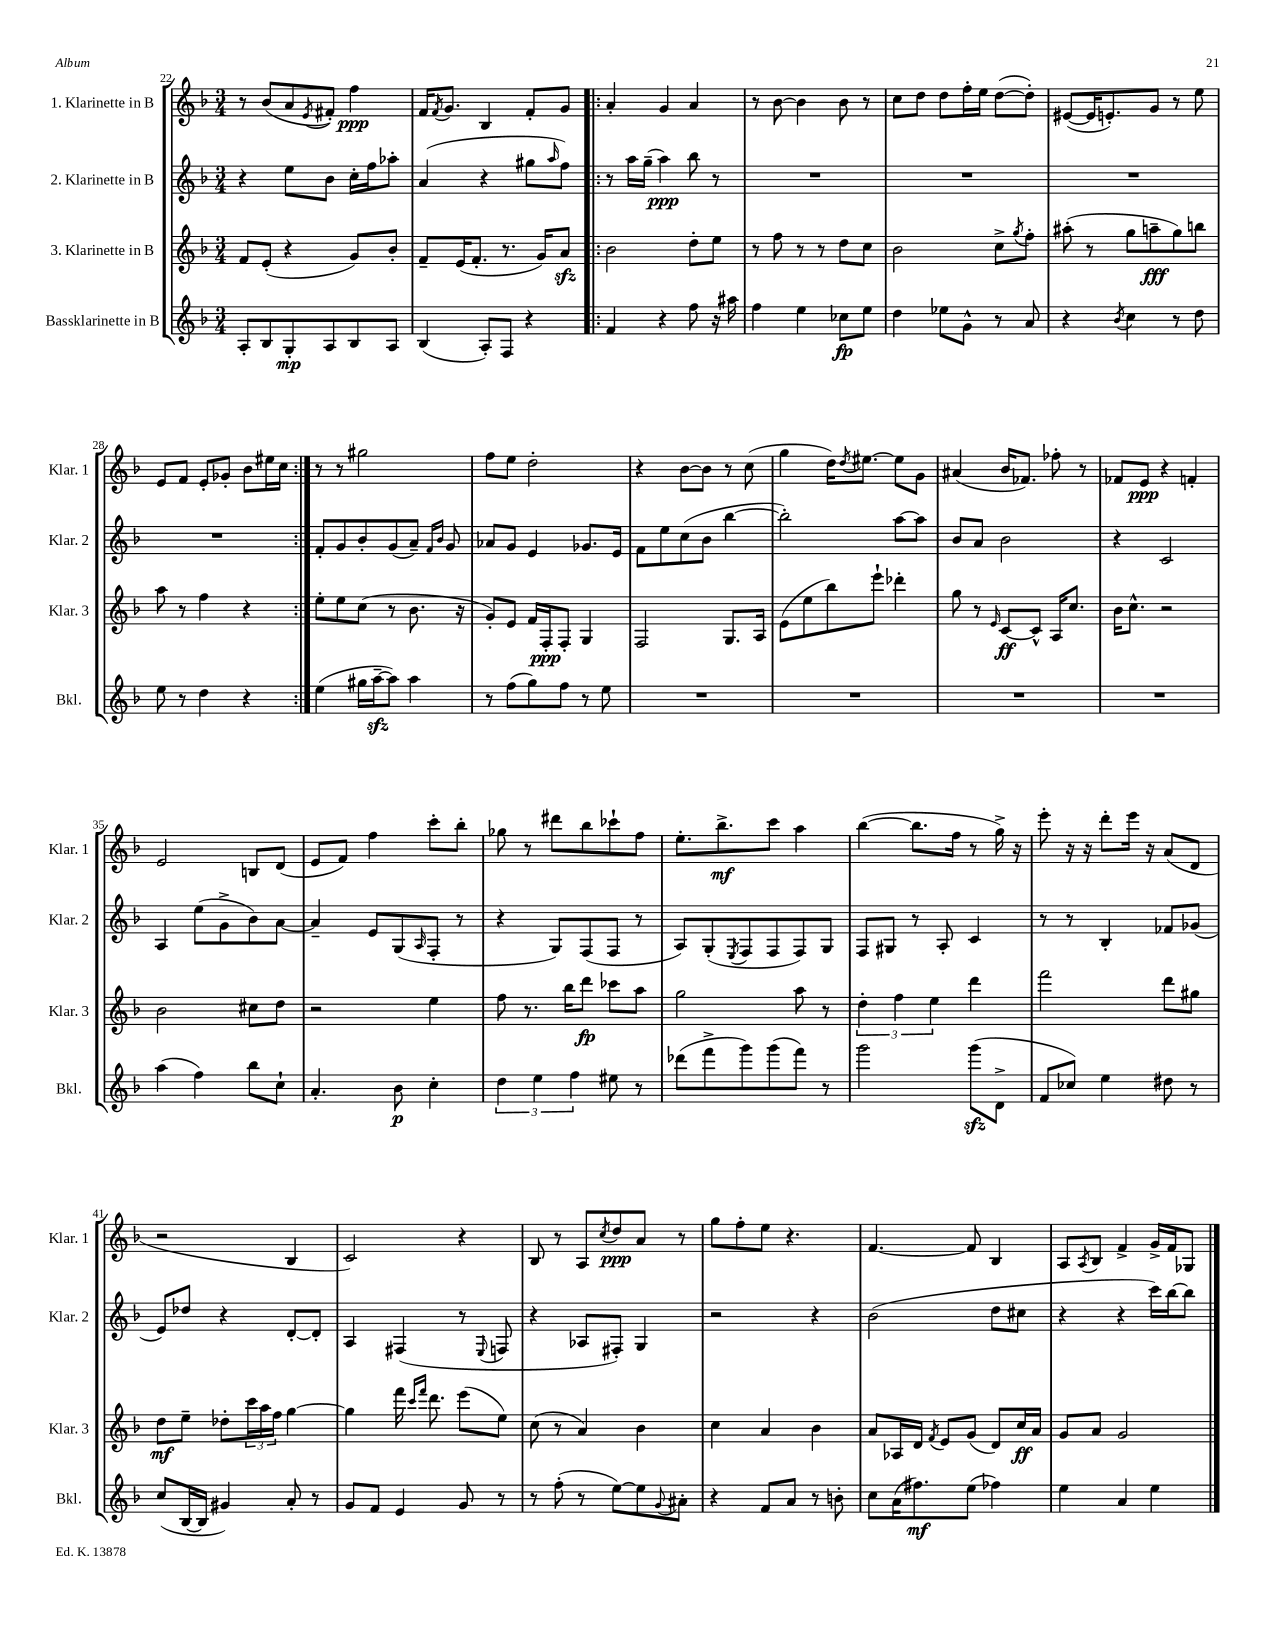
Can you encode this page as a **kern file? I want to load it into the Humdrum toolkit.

**kern	**kern	**kern	**kern
*staff4	*staff3	*staff2	*staff1
*clefG2	*clefG2	*clefG2	*clefG2
*k[b-]	*k[b-]	*k[b-]	*k[b-]
*M3/4	*M3/4	*M3/4	*M3/4
8A'/L	8f/L	4r	8r
8B-/	(8e'/J	.	(8b-/L
8G'/	4r	8ee\L	8a/
.	.	.	8qe/
8A/	.	8b-\J	8f#'/J)
8B-/	8g/L)	16cc'\LL	4ff\
.	.	16ff\J	.
8A/J	8b-'/J	8aa-'\J	.
=	=	=	=
(4B-/	8f~/L	(4a/	16f/LK
.	.	.	8qf/
.	.	.	8.g/J
.	(16e/K	.	.
.	8.f'/J	.	.
8A'/L)	.	4r	4B-/
8F/J	8.r	.	.
4r	.	8gg#\L	8f'/L
.	16g/LK)	.	.
.	.	16qqaa/	.
.	8a/J	8ff\J)	8g/J
=!|:	=!|:	=!|:	=!|:
4f/	2b-\	8r	4a'/
.	.	16aa\LL	.
.	.	(16gg~\JJ	.
4r	.	4aa\)	4g/
8ff\	8dd'\L	8bb-\	4a/
16r	8ee\J	8r	.
16aa#\	.	.	.
=	=	=	=
4ff\	8r	2.r	8r
.	8ff\	.	[8b-\
4ee\	8r	.	4b-\]
.	8r	.	.
8cc-\L	8dd\L	.	8b-\
8ee\J	8cc\J	.	8r
=	=	=	=
4dd\	2b-\	2.r	8cc\L
.	.	.	8dd\J
8ee-\L	.	.	8dd\L
8g^^\J	.	.	16ff'\L
.	.	.	16ee\JJ
8r	8cc^\L	.	([8dd\L
.	8qgg/	.	.
8a/	8ff'\J	.	8dd'\]J)
=	=	=	=
4r	(8aa#'\	2.r	([8e#/L
.	8r	.	16e#/]K
.	.	.	8.e'/)
8qb-/	.	.	.
4cc\	8gg\L	.	.
.	8aa~\	.	8g/J
8r	8gg\)	.	8r
8dd\	8bb\J	.	8ee\
=	=	=	=
8ee\	8aa\	2.r	8e/L
8r	8r	.	8f/J
4dd\	4ff\	.	8e'/L
.	.	.	8g-'/J
4r	4r	.	8b-\L
.	.	.	16ee#\L
.	.	.	16cc\JJ
=:|!	=:|!	=:|!	=:|!
(4ee\	8ee'\L	8f'/L	8r
.	8ee\	8g/	8r
16gg#\LL	(8cc\J	8b-'/	2gg#\
[16aa~\J	.	.	.
8aa\]J)	8r	(8g/	.
4aa\	8.b-\	8a~/J)	.
.	.	16qqf/LL	.
.	.	16qqb-/JJ	.
.	.	8g/	.
.	16r	.	.
=	=	=	=
8r	8g'/L)	8a-/L	8ff\L
(8ff\L	8e/J	8g/J	8ee\J
8gg\)	16f/LL	4e/	2dd'\
.	16F'/J	.	.
8ff\J	8F'/J	.	.
8r	4G/	8.g-/L	.
8ee\	.	.	.
.	.	16e/Jk	.
=	=	=	=
2.r	2F/	8f\L	4r
.	.	8ee\	.
.	.	(8cc\	[8b-\L
.	.	8b-\J	8b-\]J
.	8.G/L	[4bb-\	8r
.	.	.	(8cc\
.	16A/Jk	.	.
=	=	=	=
2.r	(8e\L	2bb-'\])	4gg\
.	8ee\	.	.
.	8bb-\)	.	16dd\LK)
.	.	.	8qdd/
.	.	.	[8.ee#\J
.	8eee`\J	.	.
.	4ddd-'\	[8aa\L	8ee#\]L
.	.	8aa\]J	8g\J
=	=	=	=
2.r	8gg\	8b-/L	(4a#/
.	8r	8a/J	.
.	16qqe/	.	.
.	[8c/L	2b-\	16b-/LK
.	.	.	8.f-/J)
.	8c^^/]J	.	.
.	16A/LK	.	8ff-'\
.	8.cc/J	.	.
.	.	.	8r
=	=	=	=
2.r	16b-\LK	4r	8f-/L
.	8.cc^^\J	.	.
.	.	.	8e/J
.	2r	2c/	4r
.	.	.	4f'/
=	=	=	=
(4aa\	2b-\	4A/	2e/
4ff\)	.	(8ee\L	.
.	.	8g^\	.
8bb-\L	8cc#\L	8b-\)	8B/L
8cc`\J	8dd\J	[8a\J	(8d/J
=	=	=	=
4.a'/	2r	4a~/]	8e/L
.	.	.	8f/J)
.	.	8e/L	4ff\
8b-\	.	(8G/	.
.	.	16qqA/	.
4cc'\	4ee\	8F'/J	8ccc'\L
.	.	8r	8bb-'\J
=	=	=	=
6dd\	8ff\	4r	8gg-\
.	8.r	.	8r
6ee\	.	.	.
.	.	8G/L)	8ddd#\L
.	16bb-\LK	.	.
6ff\	.	.	.
.	8ddd\J	(8F/	8bb-\
8ee#\	8ccc-\L	8F/J	8ccc-`\
8r	8aa\J	8r	8ff\J
=	=	=	=
(8ddd-\L	2gg\	8A/L)	8.ee'\L
8fff^\	.	(8G'/	.
.	.	.	8.bb-^\
.	.	8qE/	.
8ggg\)	.	8F/	.
(8ggg\	.	8F/	8ccc\J
8fff\J)	8aa\	8F/)	4aa\
8r	8r	8G/J	.
=	=	=	=
2ggg\	6dd'\	8F/L	([4bb-\
.	.	8G#/J	.
.	6ff\	.	.
.	.	8r	8.bb-\]L
.	6ee\	.	.
.	.	8A'/	.
.	.	.	16ff\Jk
(8ggg\L	4ddd\	4c/	8r
8d^\J	.	.	16gg^\)
.	.	.	16r
=	=	=	=
8f/L	2fff\	8r	8eee'\
8cc-/J)	.	8r	16r
.	.	.	16r
4ee\	.	4B-'/	8ddd'\L
.	.	.	16eee\Jk
.	.	.	16r
8dd#\	8ddd\L	8f-/L	(8a/L
8r	8gg#\J	(8g-/J	8d/J
=	=	=	=
(8cc/L	8dd\L	8e/L)	2r
[16B-/L	8ee~\J	8dd-/J	.
16B-/]JJ	.	.	.
4g#/)	8dd-'\L	4r	.
.	24ccc\L	.	.
.	24aa\	.	.
.	24ff\JJ	.	.
8a'/	[4gg\	[8d'/L	4B-/
8r	.	8d'/]J	.
=	=	=	=
8g/L	4gg\]	4A/	2c/)
8f/J	.	.	.
4e/	16fff\	(4F#/	.
.	16qqccc/LL	.	.
.	16qqfff/JJ	.	.
.	8.ddd\	.	.
8g/	(8eee\L	8r	4r
.	.	8qqE/	.
8r	8ee\J)	8F/	.
=	=	=	=
8r	(8cc\	4r	8B-/
(8ff'\	8r	.	8r
8r	4a/)	8A-/L	8A/L
.	.	.	8qcc/
[8ee\L)	.	8F#'/J)	8dd/
8ee\]	4b-\	4G/	8a/J
8qqg/	.	.	.
8a#'\J	.	.	8r
=	=	=	=
4r	4cc\	2r	8gg\L
.	.	.	8ff'\
8f/L	4a/	.	8ee\J
8a/J	.	.	4.r
8r	4b-\	4r	.
8b'\	.	.	.
=	=	=	=
8cc\L	8a/L	(2b-\	[4.f/
(16a\K	16A-/L	.	.
8.ff#\)	16d/JJ	.	.
.	8qf/	.	.
.	8e/L	.	.
(8ee\J	(8g/J	.	8f/]
4ff-\)	8d/L)	8dd\L	4B-/
.	16cc/L	8cc#\J	.
.	16a/JJ	.	.
=	=	=	=
4ee\	8g/L	4r	8A/L
.	.	.	8qA/
.	8a/J	.	8B-/J
4a/	2g/	4r	4f^/
4ee\	.	16ccc\LL)	16g^/LL
.	.	[16bb-\J	16f/J
.	.	8bb-\]J	8G-/J
==	==	==	==
*-	*-	*-	*-
